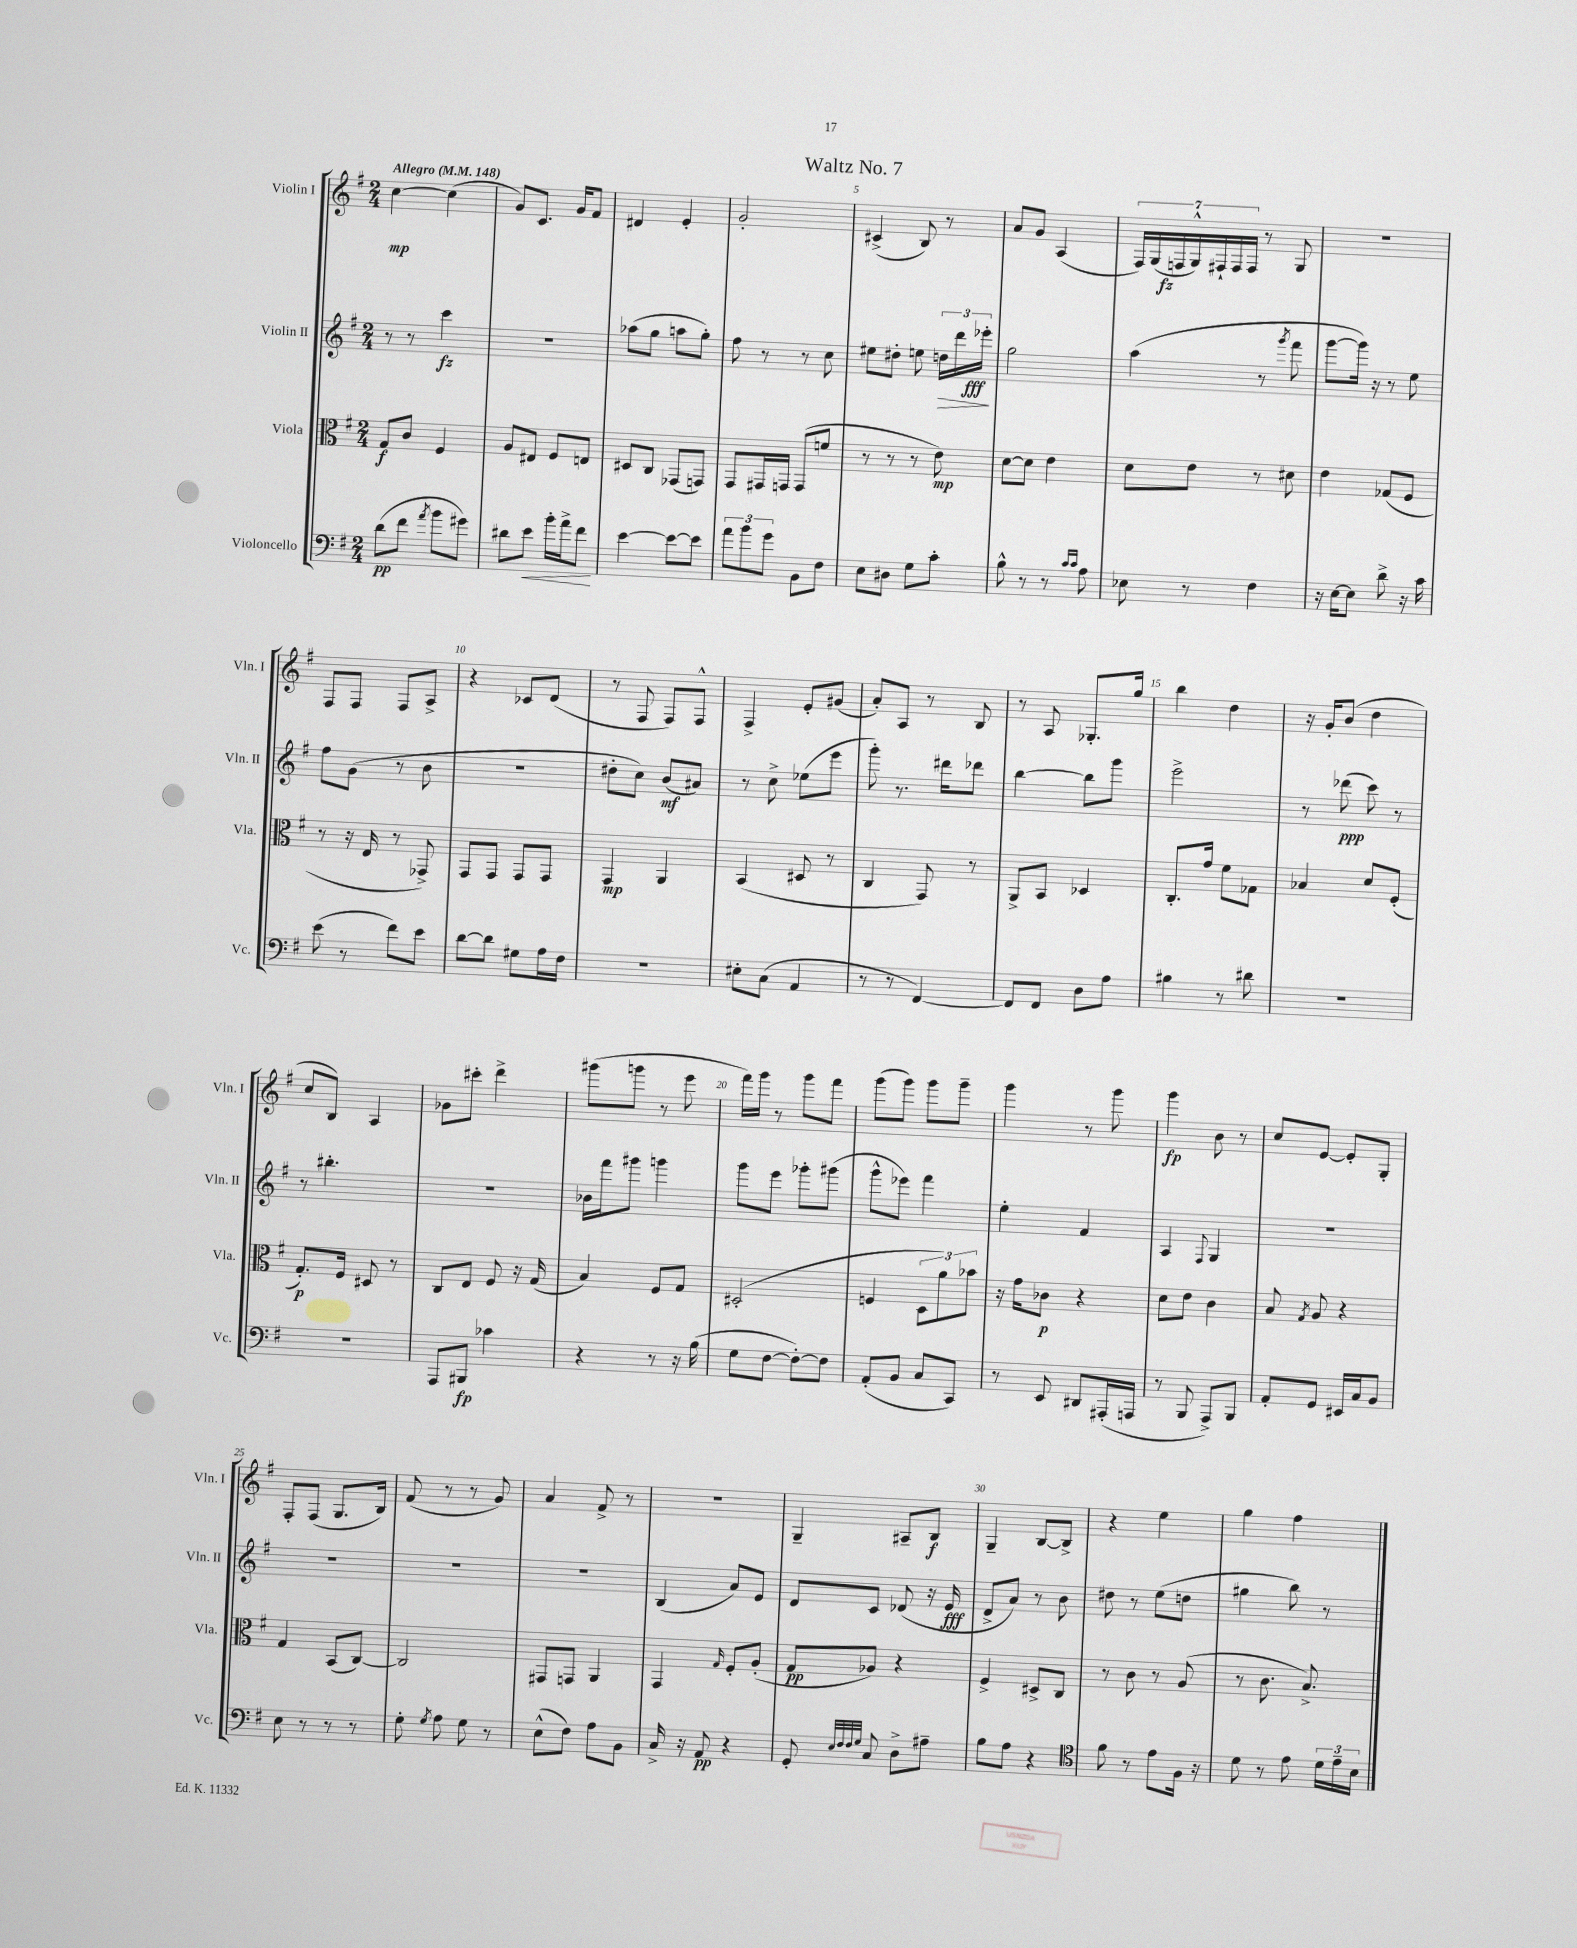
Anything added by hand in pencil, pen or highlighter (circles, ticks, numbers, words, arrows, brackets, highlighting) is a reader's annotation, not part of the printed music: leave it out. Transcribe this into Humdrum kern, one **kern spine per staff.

**kern	**kern	**kern	**kern
*staff4	*staff3	*staff2	*staff1
*clefF4	*clefC3	*clefG2	*clefG2
*k[f#]	*k[f#]	*k[f#]	*k[f#]
*M2/4	*M2/4	*M2/4	*M2/4
*MM148	*MM148	*MM148	*MM148
(8d	8G	8r	[4cc
8f#	8c	8r	.
8qa	.	.	.
8b	4F#	4ccc	(4cc]
8g#)	.	.	.
=	=	=	=
8d#	8A	2r	8g)
8e	8E#	.	8.c
16b'	8F#	.	.
16a^	.	.	16g
8f#	8E	.	8f#
=	=	=	=
[4e	8D#	(8aa-	4d#
.	8C	8gg	.
8e_	(8GG-	8aa	4e'
8e]	8GG)	8gg')	.
=	=	=	=
12a	8GG	8ff#	2g'
12b	.	.	.
.	16GG#	8r	.
12g	.	.	.
.	16GG	.	.
8BB	(8GG	8r	.
8F#	8f	8cc	.
=	=	=	=
8E	8r	8ee#	(4c#^
8D#	8r	8dd#'	.
8G	8r	8ee	8B)
8c'	8e)	24dd	8r
.	.	24ddd	.
.	.	24eee-'	.
=	=	=	=
8B^^	[8d	2gg	8a
8r	8d]	.	8g
8r	4e	.	(4A
16qqc	.	.	.
16qqc	.	.	.
8A	.	.	.
=	=	=	=
8E-	8d	(4aa	28F#)
.	.	.	(28G
.	.	.	28F
.	.	.	28G^^)
8r	8e	.	.
.	.	.	28F#`
.	.	.	28F#
.	.	.	28F#
4F#	8r	8r	8r
.	.	8qggg	.
.	8d#	8fff#	8G
=	=	=	=
16r	4e	[8ggg	2r
[16E	.	.	.
8E]	.	16ggg])	.
.	.	16r	.
8d^	(8G-	8r	.
16r	8F#	8ee	.
16c	.	.	.
=	=	=	=
(8e	8r	8ff#	8F#
8r	16r	(8g	8F#
.	16E	.	.
8f#)	8r	8r	8F#
8e	8GG-^)	8b	8A^
=	=	=	=
[8d	8GG	2r	4r
8d]	8GG	.	.
8G#	8GG	.	8c-
16A	8GG	.	(8d
16F#	.	.	.
=	=	=	=
2r	4GG	8dd#'	8r
.	.	8cc)	8F#
.	4AA	(8b	8F#)
.	.	8a#)	8F#^^
=	=	=	=
8E#'	(4BB	8r	4F#^
(8C	.	8cc^	.
4AA	8D#	(8ee-	8e'
.	8r	8eee	(8g#
=	=	=	=
8r	4C	8ggg')	8a')
8r	.	8.r	8A
[4FF#)	8GG)	.	8r
.	.	16ddd#	.
.	8r	8ddd-	8B
=	=	=	=
8FF#]	8AA^	[4bb	8r
8FF#	8BB	.	8A
8D	4D-	8bb]	8.G-'
8A	.	8ggg	.
.	.	.	16gg
=	=	=	=
4B#	8.C'	2eee^	4bb
.	16g	.	.
8r	8f#	.	4dd
8d#	8G-	.	.
=	=	=	=
2r	4B-	8r	16r
.	.	.	16g'
.	.	(8ddd-	(8b
.	8d	8ccc)	4dd
.	(8F#'	8r	.
=	=	=	=
2r	8.G')	8r	8cc
.	.	4.bb#'	8B)
.	16F#	.	.
.	8D#	.	4A
.	8r	.	.
=	=	=	=
8AAA	8C	2r	8g-
8BBB#	8E	.	8ccc#'
4c-	8F#	.	4ddd^
.	16r	.	.
.	(16G	.	.
=	=	=	=
4r	4B)	16b-	(8ggg#
.	.	16fff#	.
.	.	8ggg#	8ggg
8r	8F#	4ggg	8r
16r	8G	.	8eee
(16B	.	.	.
=	=	=	=
8G	(2D#'	8ggg	16fff#)
.	.	.	16ggg
[8F#	.	8eee	8r
8F#'_)	.	8ggg-'	8ggg
8F#]	.	(8ggg#	8fff#
=	=	=	=
(8AA'	4F	8ggg^^	(8ggg
8BB	.	8eee-)	8ggg)
8C	12D	4fff#	8ggg
.	12a)	.	.
8CC)	.	.	8ggg~
.	12b-	.	.
=	=	=	=
8r	16r	4ee'	4ggg
.	16g	.	.
8EE	8c-	.	.
8DD#	4r	4f#	8r
(16AAA#'	.	.	8ggg
16AAA	.	.	.
=	=	=	=
8r	8d	4A	4ggg
8BBB	8e	.	.
.	.	8qqF#	.
8AAA^)	4c	4G	8b
8BBB	.	.	8r
=	=	=	=
8AA'	8B	2r	8cc
.	8qG	.	.
8GG	8A	.	[8e
16EE#	4r	.	8e']
16C	.	.	.
8BB	.	.	8G'
=	=	=	=
8E	4G	2r	8F#'
8r	.	.	(8F#
8r	(8BB	.	8.G
8r	[8C)	.	.
.	.	.	16B)
=	=	=	=
8G'	2C]	2r	(8f#
8qG	.	.	.
8A	.	.	8r
8G	.	.	8r
8r	.	.	8g)
=	=	=	=
(8E^^	8GG#	2r	4a
8F#)	8GG	.	.
8A	4AA	.	8f#^
8BB	.	.	8r
=	=	=	=
16C^	4GG	(4B	2r
16r	.	.	.
8AA	.	.	.
.	16qqG	.	.
4r	8F#'	8a)	.
.	(8A'	8e	.
=	=	=	=
8GG'	8G	8d	4G~
32qqE	.	.	.
32qqF#	.	.	.
32qqF#	.	.	.
32qqG	.	.	.
8C	8A-)	8c	.
8D^	4r	(8d-	8A#~
8A#~	.	16r	8B
.	.	16e	.
=	=	=	=
8B	4F#^	8d^	4G~
8A	.	8a)	.
4r	8D#^	8r	[8B
.	8C	8b	8B^]
=	=	=	=
*clefC4	*	*	*
8f#	8r	8dd#	4r
8r	8c	8r	.
8e	8r	(8ee	4ee
16F#	(8A	8dd	.
16r	.	.	.
=	=	=	=
8d	8r	4gg#	4gg
8r	8.c	.	.
8e	.	8bb)	4ff#
.	8.B^)	.	.
24d	.	8r	.
24e~	.	.	.
24B	.	.	.
==	==	==	==
*-	*-	*-	*-
